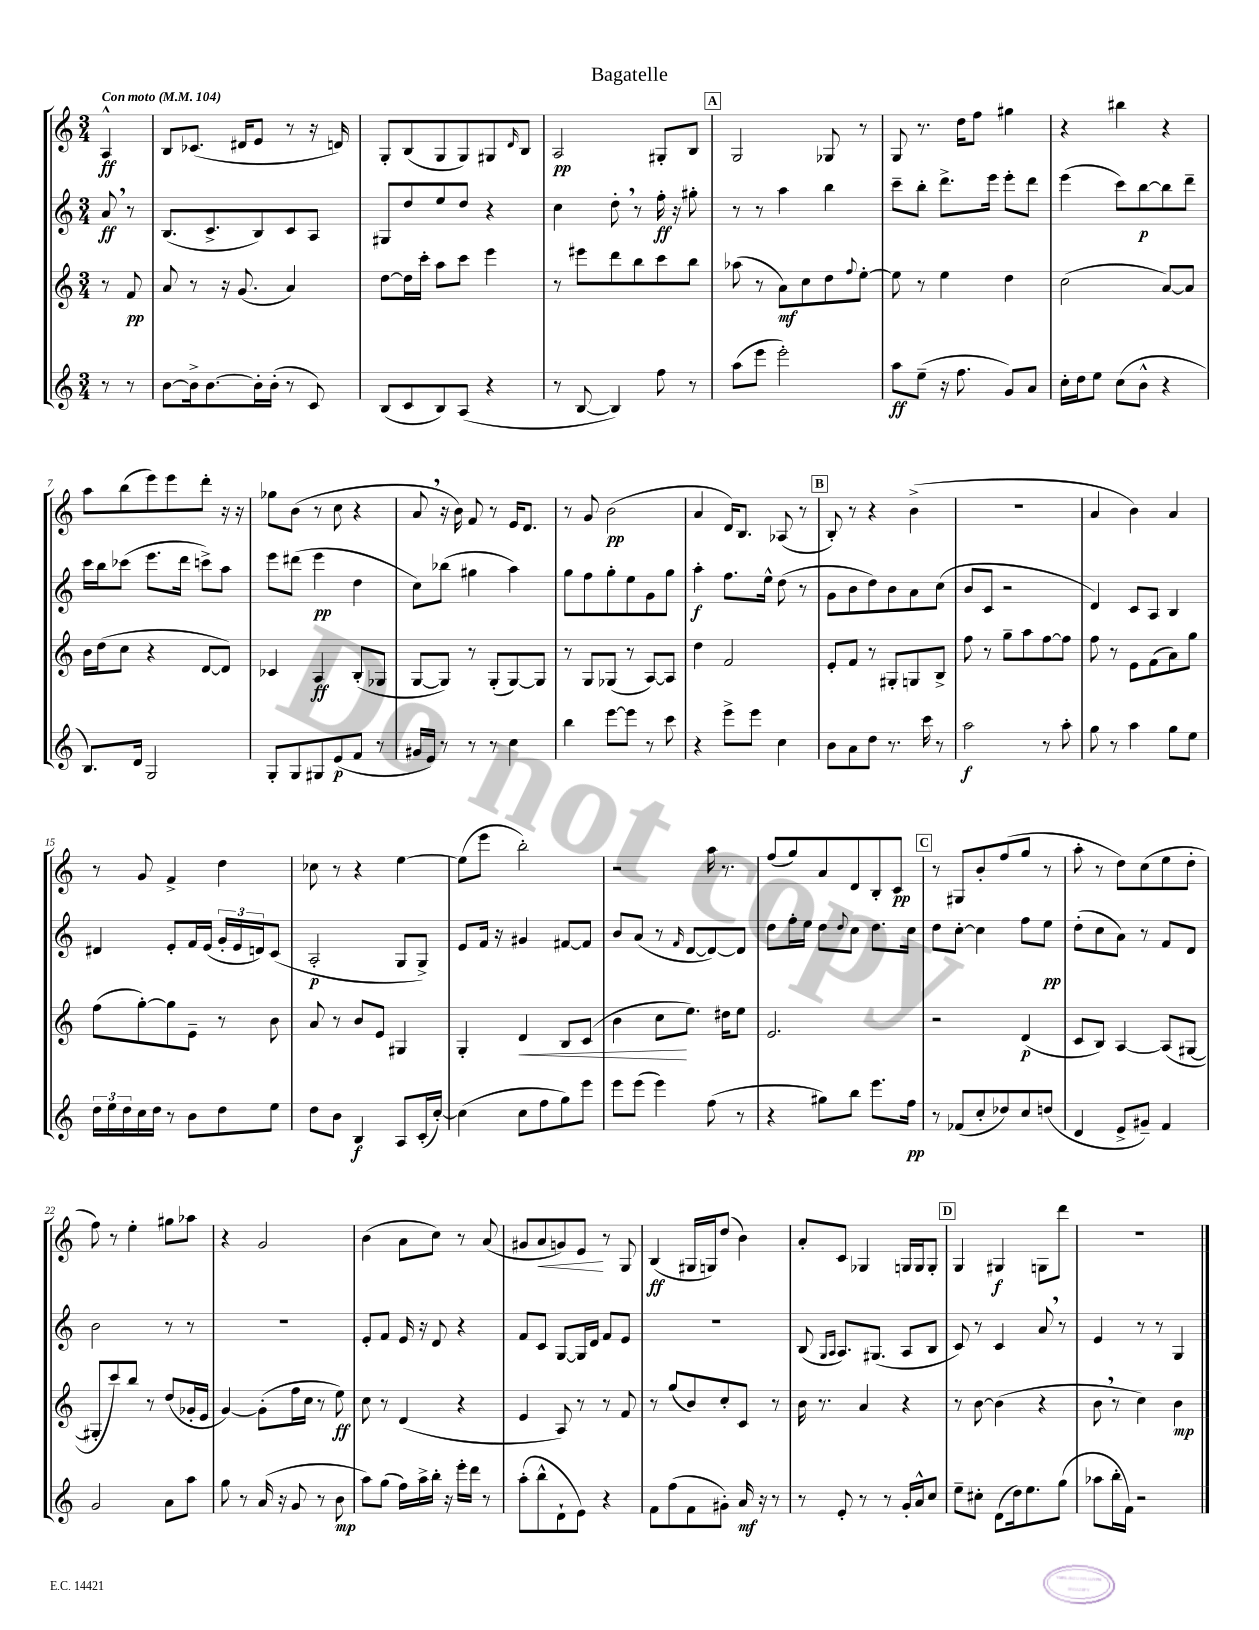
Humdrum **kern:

**kern	**kern	**kern	**kern
*staff4	*staff3	*staff2	*staff1
*clefG2	*clefG2	*clefG2	*clefG2
*k[]	*k[]	*k[]	*k[]
*M3/4	*M3/4	*M3/4	*M3/4
*MM104	*MM104	*MM104	*MM104
8r	8r	8a/	4A^^/
8r	8f/	8r	.
=	=	=	=
[8b\L	8a/	(8.B/L	8B/L
16b^\]k	8r	.	(8.c-/J
[8.b\	.	8.c^/	.
.	16r	.	.
.	(8.g/	.	16d#/LK
16b'\]L	.	8B/)	8e/J
(16b'\JJ	.	.	.
8r	4a/)	8c/	8r
8c/)	.	8A/J	16r
.	.	.	16d/)
=	=	=	=
(8B/L	[8dd\L	8G#/L	8G'/L
8c/	16dd\]L	8dd/	(8B/
.	16ccc'\JJ	.	.
8B/)	8aa\L	8ee/	8G/
(8A/J	8ccc\J	8dd/J	8G/)
4r	4eee\	4r	8G#/
.	.	.	16qqd/
.	.	.	8B/J
=	=	=	=
8r	8r	4cc\	2A/
[8B/	8eee#\L	.	.
4B/])	8ddd\	8dd'\	.
.	8bb\	8r	.
8ff\	8ccc\	16ff'\	8G#'/L
.	.	16r	.
8r	8bb\J	8gg#'\	8B/J
=	=	=	=
(8aa\L	(8aa-\	8r	2G/
8eee\J	8r	8r	.
2eee'\)	8a\L)	4aa\	.
.	8cc\	.	.
.	8dd\	4bb\	8G-/
.	8qqff/	.	.
.	[8ee'\J	.	8r
=	=	=	=
8aa\L	8ee\]	8ccc~\L	8G/
(8ee~\J	8r	8bb'\J	8.r
16r	4ee\	8.ddd^\L	.
8.ff\	.	.	16dd\LK
.	.	.	8ff\J
.	.	16eee\Jk	.
8g/L)	4dd\	8eee'\L	4gg#\
8a/J	.	8ddd\J	.
=	=	=	=
16cc'\LL	(2cc\	(4eee\	4r
16dd\J	.	.	.
8ee\J	.	.	.
(8cc\L	.	8ccc\L)	4bb#\
8b^^\J	.	[8bb\	.
4r	[8a/L)	8bb\]	4r
.	8a/]J	8ddd~\J	.
=	=	=	=
8.B/L)	16b\LL	16ccc\LL	8aa\L
.	(16dd\J	16bb\J	.
.	8cc\J	(8ccc-\J	(8bb\
16d/Jk	.	.	.
2G/	4r	8.eee\L	8eee\)
.	.	.	8eee\
.	.	16ddd\Jk	.
.	[8d/L	8ccc^\L)	8ddd'\J
.	8d/]J)	8aa\J	16r
.	.	.	16r
=	=	=	=
8G'/L	4c-/	8eee\L	8gg-\L
8G/	.	(8ddd#\J	(8b\J
8G#/	4A/	4eee\	8r
(8e/	.	.	8cc\
8f/J	(8B'/L	4dd\	4r
8r	8G-/J	.	.
=	=	=	=
16g#/LL	[8G/L	8cc\L)	8a/
16e/JJ)	.	.	.
8r	8G/]J)	(8bb-\J	16r
.	.	.	16b\)
8r	8r	4gg#\	8f/
8r	(8G'/L	.	8r
4cc\	[8G/)	4aa\)	16e/LK
.	.	.	8.d/J
.	8G/]J	.	.
=	=	=	=
4bb\	8r	8gg\L	8r
.	8G/L	8ff\	8g/
[8eee\L	(8G-/J	8gg'\	(2b\
8eee\]J	8r	8ee\	.
8r	[8A/L)	8g\	.
8ccc\	8A/]J	8gg\J	.
=	=	=	=
4r	4dd\	4aa'\	4a/
8eee^\L	2f/	8.ff\L	16d/LK)
.	.	.	8.B/J
8eee\J	.	.	.
.	.	16ee^^\Jk	.
4cc\	.	(8dd\	(8A-/
.	.	8r	8r
=	=	=	=
8b\L	8e'/L	8g\L	8B'/)
8a\	8f/J	8b\	8r
8dd\J	8r	8dd\)	4r
8.r	8G#'/L	8b\	.
.	8G/	8a\	(4b^\
16ccc\	.	.	.
8r	8B^/J	(8cc\J	.
=	=	=	=
2aa\	8ff\	8b/L	2.r
.	8r	8c/J	.
.	8gg~\L	2r	.
.	8aa\	.	.
8r	[8ff\	.	.
8aa'\	8ff\]J	.	.
=	=	=	=
8gg\	8ff\	4d/)	4a/
8r	8r	.	.
4aa\	8e\L	8c/L	4b\)
.	(8f\	8A/J	.
8gg\L	8a\)	4B/	4a/
8ee\J	8gg\J	.	.
=	=	=	=
24dd\LL	(8ff\L	4d#/	8r
24ee\	.	.	.
24dd\	.	.	.
16cc\	[8gg'\)	.	8g/
16dd\JJ	.	.	.
8r	8gg\]	8e'/L	4f^/
8b\L	8e~\J	16f/L	.
.	.	(16e/JJ	.
8dd\	8r	24g'/LL	4dd\
.	.	24e/	.
.	.	24d/J)	.
8ee\J	8b\	(8c/J	.
=	=	=	=
8dd\L	8a/	2A'/	8cc-\
8b\J	8r	.	8r
4B/	8b/L	.	4r
.	8e/J	.	.
8A/L	4G#/	8G/L	[4ee\
(16c'/L	.	8G^/J)	.
[16cc'/JJ)	.	.	.
=	=	=	=
(4cc\]	4G'/	8e/L	(8ee\]L
.	.	16f/Jk	8eee\J
.	.	16r	.
8cc\L	4d/	4g#/	2bb'\)
8ff\	.	.	.
8gg\)	8B/L	[8f#/L	.
8eee\J	(8c/J	8f#/]J	.
=	=	=	=
8eee\L	4b\	8b/L	2r
(8eee\J	.	(8a/J	.
4eee\)	8cc\L	8r	.
.	.	16qqf/	.
.	8.ee\J)	[8d/L	.
(8ff\	.	8d/_)	16aa\
.	16dd#\LK	.	8.r
8r	8ee\J	8d/]J	.
=	=	=	=
4r	2.e/	8dd\L	(8ff/L
.	.	16ff'\L	8gg/)
.	.	16ee\JJ	.
8gg#\L)	.	8dd\L	8a/
.	.	8qqdd/	.
8bb\J	.	8cc\J	8d/
8.eee\L	.	8.dd\L	8B'/
.	.	.	8c/J
16ff\Jk	.	16cc\Jk	.
=	=	=	=
8r	2r	8dd\L	8r
(8f-/L	.	[8cc'\J	8G#/L
8cc'/	.	4cc\]	8b'/
8dd-/)	.	.	(8ff/
8cc/	(4d/	8ff\L	8gg/J
(8dd/J	.	8ee\J	8r
=	=	=	=
4d/	8c/L	(8dd'\L	8aa'\
.	8B/J)	8cc\	8r
8e^/L	[4A/	8a\J)	8dd\L)
8g#~/J)	.	8r	(8cc\
4f/	(8A/]L	8f/L	8ee\
.	[8G#/J	8d/J	8dd'\J
=	=	=	=
2g/	8G#'/]L	2b\	8ff\)
.	8ccc/)	.	8r
.	8bb/J	.	4ee'\
.	8r	.	.
8a\L	(8dd/L	8r	8gg#\L
8aa\J	16g-'/L	8r	8aa-\J
.	16e/JJ	.	.
=	=	=	=
8gg\	[4g/)	2.r	4r
8r	.	.	.
(16a/	(8g'\]L	.	2g/
16r	.	.	.
8g/	16ff\L	.	.
.	16cc\JJ	.	.
8r	8r	.	.
8b\	8ee\)	.	.
=	=	=	=
8aa\L)	8cc\	8e'/L	(4b\
(8gg\J	8r	8f/J	.
16ff\LL)	(4d/	16e/	8a\L
16aa^\	.	16r	.
16bb'\JJ	.	8d/	8cc\J)
16r	.	.	.
16eee'\LL	4r	4r	8r
16ddd\JJ	.	.	.
8r	.	.	(8a/
=	=	=	=
(8aa'\L	4e/	8f/L	8g#/L
8bb^^\	.	8c/J	8a/
8d`\	8A/)	[8G/L	8g/)
8e\J)	8r	16G/]L	8e/J
.	.	16d/JJ	.
4r	8r	8f/L	8r
.	8f/	8e/J	8G/
=	=	=	=
8f\L	8r	2.r	(4B/
(8ff\	(8gg/L	.	.
8f\	8b/)	.	16G#/LL
.	.	.	16G/J)
8g#'\J)	8cc'/	.	(8dd/J
16a/	8c/J	.	4b\)
16r	.	.	.
8r	8r	.	.
=	=	=	=
8r	16b\	(8B/	8a'/L
.	8.r	.	.
.	.	16qqG/LL	.
.	.	16qqA/JJ	.
8e'/	.	8.A/L)	8c/J
8r	4a/	.	4G-/
.	.	(8.G#/J	.
8r	.	.	.
16g'/LL	4r	8A/L	16G/LL
16a^^/J	.	.	16G/J
8cc/J	.	8B/J	8G'/J
=	=	=	=
8ee~\L	8r	8c/)	4G/
8cc#'\J	[8b\	8r	.
(8d\L	(4b\]	4c/	4G#/
16dd\k)	.	.	.
8.ee\	.	.	.
.	4r	8a/	8G\L
(8gg\J	.	8r	8ddd\J
=	=	=	=
8aa-\L	8b\	4e/	2.r
16bb'\L	8r	.	.
16f\JJ)	.	.	.
2r	4cc\)	8r	.
.	.	8r	.
.	4b\	4G/	.
==	==	==	==
*-	*-	*-	*-
